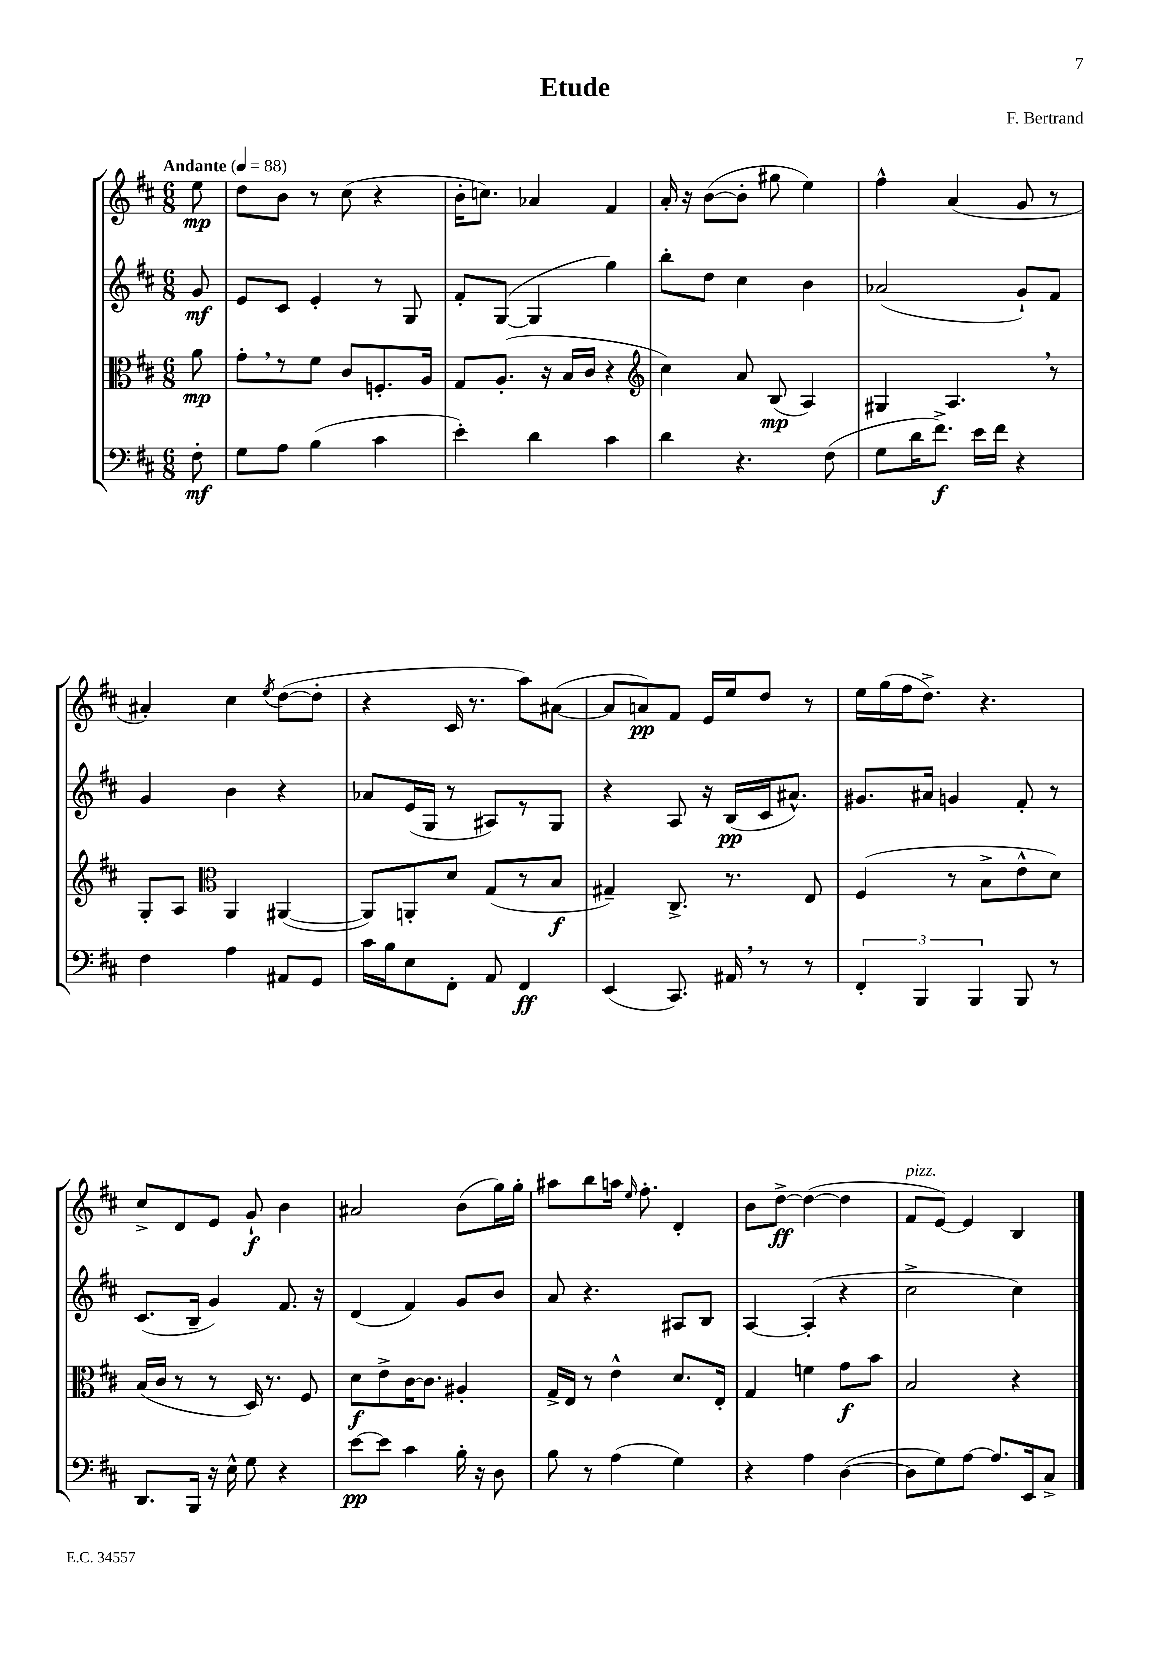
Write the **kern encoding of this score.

**kern	**kern	**kern	**kern
*staff4	*staff3	*staff2	*staff1
*clefF4	*clefC3	*clefG2	*clefG2
*k[f#c#]	*k[f#c#]	*k[f#c#]	*k[f#c#]
*M6/8	*M6/8	*M6/8	*M6/8
*MM88	*MM88	*MM88	*MM88
8F#'\	8a\	8g/	8ee\
=	=	=	=
8G\L	8g'\L	8e/L	8dd\L
8A\J	8r	8c#/J	8b\J
(4B\	8f#\J	4e'/	8r
.	8c#/L	.	(8cc#\
4c#\	8.F'/	8r	4r
.	.	8G/	.
.	16A/Jk	.	.
=	=	=	=
4e'\)	8G/L	8f#'/L	16b'\LK
.	.	.	8.cc\J)
.	(8.A'/J	([8G/J	.
4d\	.	4G/]	4a-/
.	16r	.	.
.	16B/LL	.	.
.	16c#/JJ	.	.
4c#\	4r	4gg\)	4f#/
=	=	=	=
*	*clefG2	*	*
4d\	4cc#\)	8bb'\L	16a'/
.	.	.	16r
.	.	8dd\J	([8b\L
4.r	8a/	4cc#\	8b'\]J
.	(8B/	.	8gg#\
.	4A/)	4b\	4ee\)
(8F#\	.	.	.
=	=	=	=
8G\L	4G#/	(2a-/	4ff#^^\
16d\K	.	.	.
8.f#^\J)	.	.	.
.	4.A/	.	(4a/
16e\LL	.	.	.
16f#\JJ	.	.	.
4r	.	8g`/L)	8g/
.	8r	8f#/J	8r
=	=	=	=
4F#\	8G'/L	4g/	4a#'/)
.	8A/J	.	.
*	*clefC3	*	*
4A\	4AA/	4b\	4cc#\
.	.	.	8qee/
8AA#/L	([4AA#/	4r	([8dd\L
8GG/J	.	.	8dd'\]J
=	=	=	=
16c#\LL	8AA#/]L)	8a-/L	4r
16B\J	.	.	.
8E\	8AA'/	(16e/L	.
.	.	16G/JJ	.
8FF#'\J	8d/J	8r	16c#/
.	.	.	8.r
8AA/	(8G/L	8A#/L)	.
4FF#/	8r	8r	8aa\L)
.	8B/J	8G/J	([8a#\J
=	=	=	=
(4EE/	4G#~/)	4r	8a#/]L
.	.	.	8a/)
8.CC#/)	8.C#^/	8A/	8f#/J
.	.	16r	16e/LL
16AA#/	8.r	(16B/LL	16ee/J
8r	.	16c#/J	8dd/J
.	.	8.a#^^/J)	.
8r	8E/	.	8r
=	=	=	=
6FF#'/	(4F#/	8.g#/L	16ee\LL
.	.	.	(16gg\
.	.	.	16ff#\J
6BBB/	.	.	.
.	.	16a#/Jk	8.dd^\J)
.	8r	4g/	.
6BBB/	.	.	.
.	8B^\L	.	4.r
8BBB/	8e^^\	8f#'/	.
8r	8d\J)	8r	.
=	=	=	=
8.DD/L	(16B/LL	(8.c#/L	8cc#^/L
.	16c#/JJ	.	.
.	8r	.	8d/
16BBB/Jk	.	16B~/Jk	.
16r	8r	4g/)	8e/J
16E^^\	.	.	.
8G\	16D/)	.	8g`/
.	8.r	.	.
4r	.	8.f#/	4b\
.	8F#/	.	.
.	.	16r	.
=	=	=	=
[8e\L	8d\L	(4d/	2a#/
8e\]J	8e^\	.	.
4c#\	[16c#\K	4f#/)	.
.	8.c#\]J	.	.
16B'\	4A#'/	8g/L	(8b\L
16r	.	.	.
8D\	.	8b/J	16gg\L)
.	.	.	16gg'\JJ
=	=	=	=
8B\	16G^/LL	8a/	8aa#\L
.	16E/JJ	.	.
8r	8r	4.r	8bb\
(4A\	4e^^\	.	16aa\Jk
.	.	.	16qqee/
.	.	.	8.ff#'\
4G\)	8.d/L	8A#/L	4d'/
.	.	8B/J	.
.	16E'/Jk	.	.
=	=	=	=
4r	4G/	[4A/	8b\L
.	.	.	[8dd^\J
4A\	4f\	(4A'/]	(4dd\_
([4D\	8g\L	4r	4dd\]
.	8b\J	.	.
=	=	=	=
8D\]L	2B/	2cc#^\	8f#/L
8G\)	.	.	[8e/J)
[8A\J	.	.	4e/]
8.A/]L	.	.	.
.	4r	4cc#\)	4B/
16EE/k	.	.	.
8C#^/J	.	.	.
==	==	==	==
*-	*-	*-	*-
